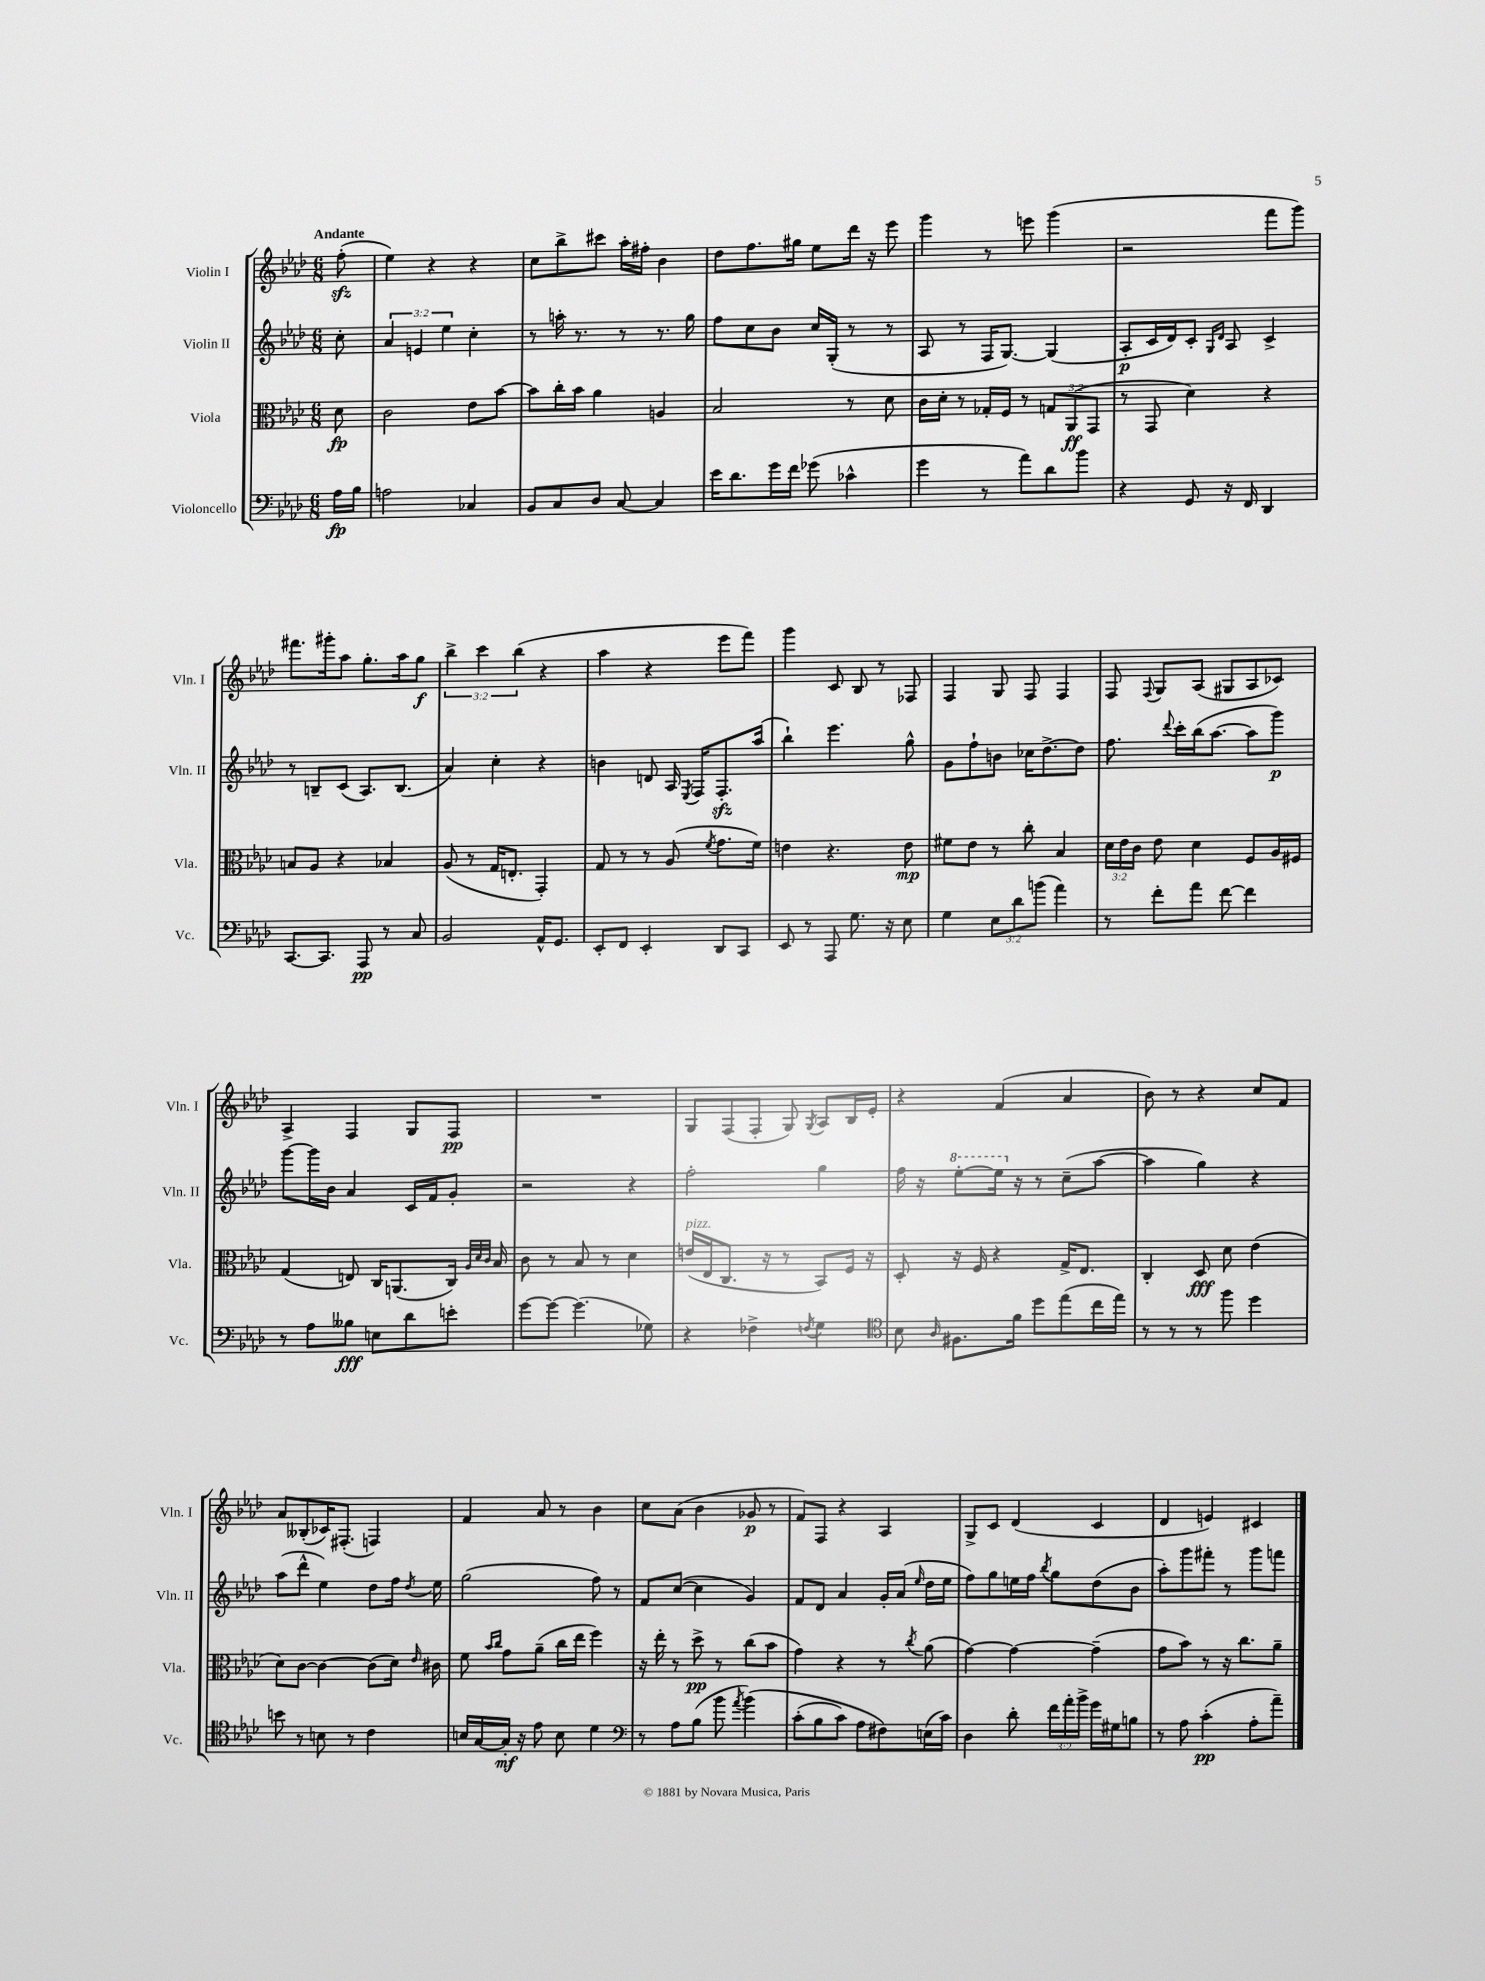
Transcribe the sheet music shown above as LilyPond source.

<<
\new StaffGroup <<
\new Staff = "s0" \with { instrumentName = "Violin I" shortInstrumentName = "Vln. I" } {
    \clef treble \key aes \major \numericTimeSignature \time 6/8 \override Staff.TupletNumber.text = #tuplet-number::calc-fraction-text \partial 8 \tempo "Andante"
    \autoBeamOff f''8-.\sfz( |
    ees''4) r4 r4 |
    c''8[ bes''8-> cis'''8] aes''16[-. fis''16]-. bes'4 |
    des''8[ f''8. gis''16] ees''8[ des'''16] r16 ees'''8 |
    g'''4 r8 e'''8 g'''4( |
    r2 f'''8[ g'''8]) |
    fis'''8.[ gis'''16-. aes''8] g''8.[-. aes''16 g''8]\f |
    \tuplet 3/2 { bes''4-> c'''4 bes''4( } r4 |
    aes''4 r4 ees'''8[ f'''8]) |
    g'''4 c'8 bes8 r8 fes8 |
    f4 g8 f8 f4 |
    f8 \appoggiatura { f8 } g8[ aes8]( gis8[ aes8 ces'8]) |
    aes4-> f4 g8[ f8]\pp |
    R2. |
    g8[ f8( f8]-. g8) \acciaccatura { g8 } aes8[ bes16 ees'16]-. |
    r4 f'4( aes'4 |
    bes'8) r8 r4 c''8[ f'8] |
    aes'8[ beses8-.( ces'16) fis8.]-.( f4) |
    f'4 aes'8 r8 bes'4 |
    c''8[ aes'8]( bes'4 ges'8\p r8 |
    f'8[) f8] r4 aes4 |
    g8[-> c'8] des'4( c'4 |
    des'4 e'4) cis'4 \bar "|." |
}
\new Staff = "s1" \with { instrumentName = "Violin II" shortInstrumentName = "Vln. II" } {
    \clef treble \key aes \major \numericTimeSignature \time 6/8 \override Staff.TupletNumber.text = #tuplet-number::calc-fraction-text \partial 8
    \autoBeamOff c''8-. |
    \tuplet 3/2 { aes'4 e'4 ees''4 } c''4-. |
    r8 a''16-. r8. r8 r8. g''16 |
    f''8[ c''8 bes'8] c''16[ g16]-.( r8 r8 |
    aes8 r8 f16[ g8.]~) g4( |
    aes8[-.\p c'16 des'16) c'8]-. \grace { g16[ des'16] } aes8 c'4-> |
    r8 b8[-- c'8]( aes8.[) b8.]( |
    aes'4) c''4-. r4 |
    b'4 d'8 aes16 \acciaccatura { ees8 } f16[ f8.-.\sfz aes''16]( |
    bes''4-!) ees'''4. g''8-^ |
    g'8[ f''8-! b'8] ces''16[ des''8.~-> des''8] |
    f''8. \appoggiatura { des'''8 } c'''16[-. bes''16( aes''8.]~ aes''8[ g'''8]\p) |
    g'''8[~ g'''16 bes'16] aes'4 c'16[ f'16 g'8]-. |
    r2 r4 |
    f''2-. g''4 |
    f''16 r16 \ottava #1 ees'''8[~-. ees'''16] \ottava #0 r16 r8 c''8[--( aes''8]~ |
    aes''4 g''4) r4 |
    aes''8[( des'''8]-^ ees''4) des''8[ f''16] \acciaccatura { des''8 } ees''16 |
    g''2( f''8) r8 |
    f'8[ c''8]~( c''4 g'4) |
    f'8[ des'8] aes'4 g'16[-. aes'16]( \grace { ees''16 } des''16[ ees''16] |
    f''8[) g''8 e''16 f''16] \acciaccatura { bes''8 } g''8[ des''8( bes'8] |
    aes''8[-.) g'''8 fis'''8]-. r8 g'''8[ f'''8] \bar "|." |
}
\new Staff = "s2" \with { instrumentName = "Viola" shortInstrumentName = "Vla." } {
    \clef alto \key aes \major \numericTimeSignature \time 6/8 \override Staff.TupletNumber.text = #tuplet-number::calc-fraction-text \partial 8
    \autoBeamOff des'8\fp |
    c'2 ees'8[ bes'8]~ |
    bes'8[ c''16-. bes'16] aes'4 a4 |
    bes2 r8 des'8 |
    c'16[ des'16]-. r8 ges16[-. f16] r8 \tuplet 3/2 { g8[ aes,8\ff( g,8] } |
    r8 g,8 des'4) r4 |
    b8[ aes8] r4 bes4 |
    aes8( r8 g16[ e8.]-. g,4-.) |
    g8 r8 r8 aes8( \acciaccatura { f'8 } g'8.[ f'16]) |
    e'4 r4. e'8\mp |
    fis'8[ ees'8] r8 c''8-. bes4 |
    \tuplet 3/2 { des'16[ ees'16 c'16] } ees'8 des'4 f8[ aes16 fis16] |
    g4( e8) c16[ a,8.( c16]) \grace { aes32[ des'32 c'32] } bes16 |
    c'8 r8 bes8 r8 des'4 |
    e'16[^\markup { \italic "pizz." }( ees16 c8.] r16 r8 bes,8[) f16] r16 |
    des8-. r16 f16 r4 g16[-> ees8.] |
    c4-. des8\fff des'8 ees'4( |
    des'8[) c'8]~ c'4~ c'8[( des'16]) \grace { ees'16 } cis'16 |
    f'8 \grace { bes'16[ c''16] } g'8[ aes'8]--( c''16[ ees''16] f''4) |
    r16 ees''16-. r8 des''8->\pp r8 c''8[( bes'8] |
    g'4) r4 r8 \acciaccatura { c''8 } aes'8( |
    g'4~) g'4~ g'4--( |
    g'8[ bes'8]) r8 r16 c''8.[ aes'8]-- \bar "|." |
}
\new Staff = "s3" \with { instrumentName = "Violoncello" shortInstrumentName = "Vc." } {
    \clef bass \key aes \major \numericTimeSignature \time 6/8 \override Staff.TupletNumber.text = #tuplet-number::calc-fraction-text \partial 8
    \autoBeamOff aes16[\fp bes16] |
    a2 ces4 |
    bes,8[ c8 des8] c8~ c4 |
    ees'16[ des'8. g'16 f'16] ges'8( ces'4-^ |
    g'4 r8 aes'8[) des'8 bes'8] |
    r4 g,8 r16 f,16 des,4 |
    c,8.[~ c,8.] aes,,8\pp r8 c8 |
    bes,2 aes,16[-^ g,8.] |
    ees,8[-. f,8] ees,4-. des,8[ c,8] |
    ees,8 r8 aes,,8 g8. r16 ees8 |
    g4 \tuplet 3/2 { ees8[ des'8 b'8]( } aes'4) |
    r8 f'8[-. aes'8] f'8~ f'4 |
    r8 aes8[ beses8]\fff e8[ des'8 e'8]-. |
    g'8[~ g'8]~ g'4.( ges8) |
    r4 fes4-> \acciaccatura { f8 } g4 |
    \clef tenor bes8 \grace { aes16 } fis8.[ f'16] des''8[ ees''8( c''16 ees''16]) |
    r8 r8 r8 f''8 des''4 |
    b'8 r8 b8 r8 c'4 |
    b16[ g16~ g16]-.\mf r16 ees'8 b8 des'4 |
    \clef bass r8 aes8[ bes8]( bes'8 \acciaccatura { aes'8 } bes'4)\( |
    c'8[-.( bes8 c'8]) aes8[ fis8\) e16( c'16]) |
    des4 des'8-. \tuplet 3/2 { f'16[ aes'16-. bes'16]-> } g'16[ gis16 b8] |
    r8 aes8 c'4-.\pp( aes8[-. aes'8]--) \bar "|." |
}
>>
>>
\layout { \context { \Score \remove "Bar_number_engraver" } }
